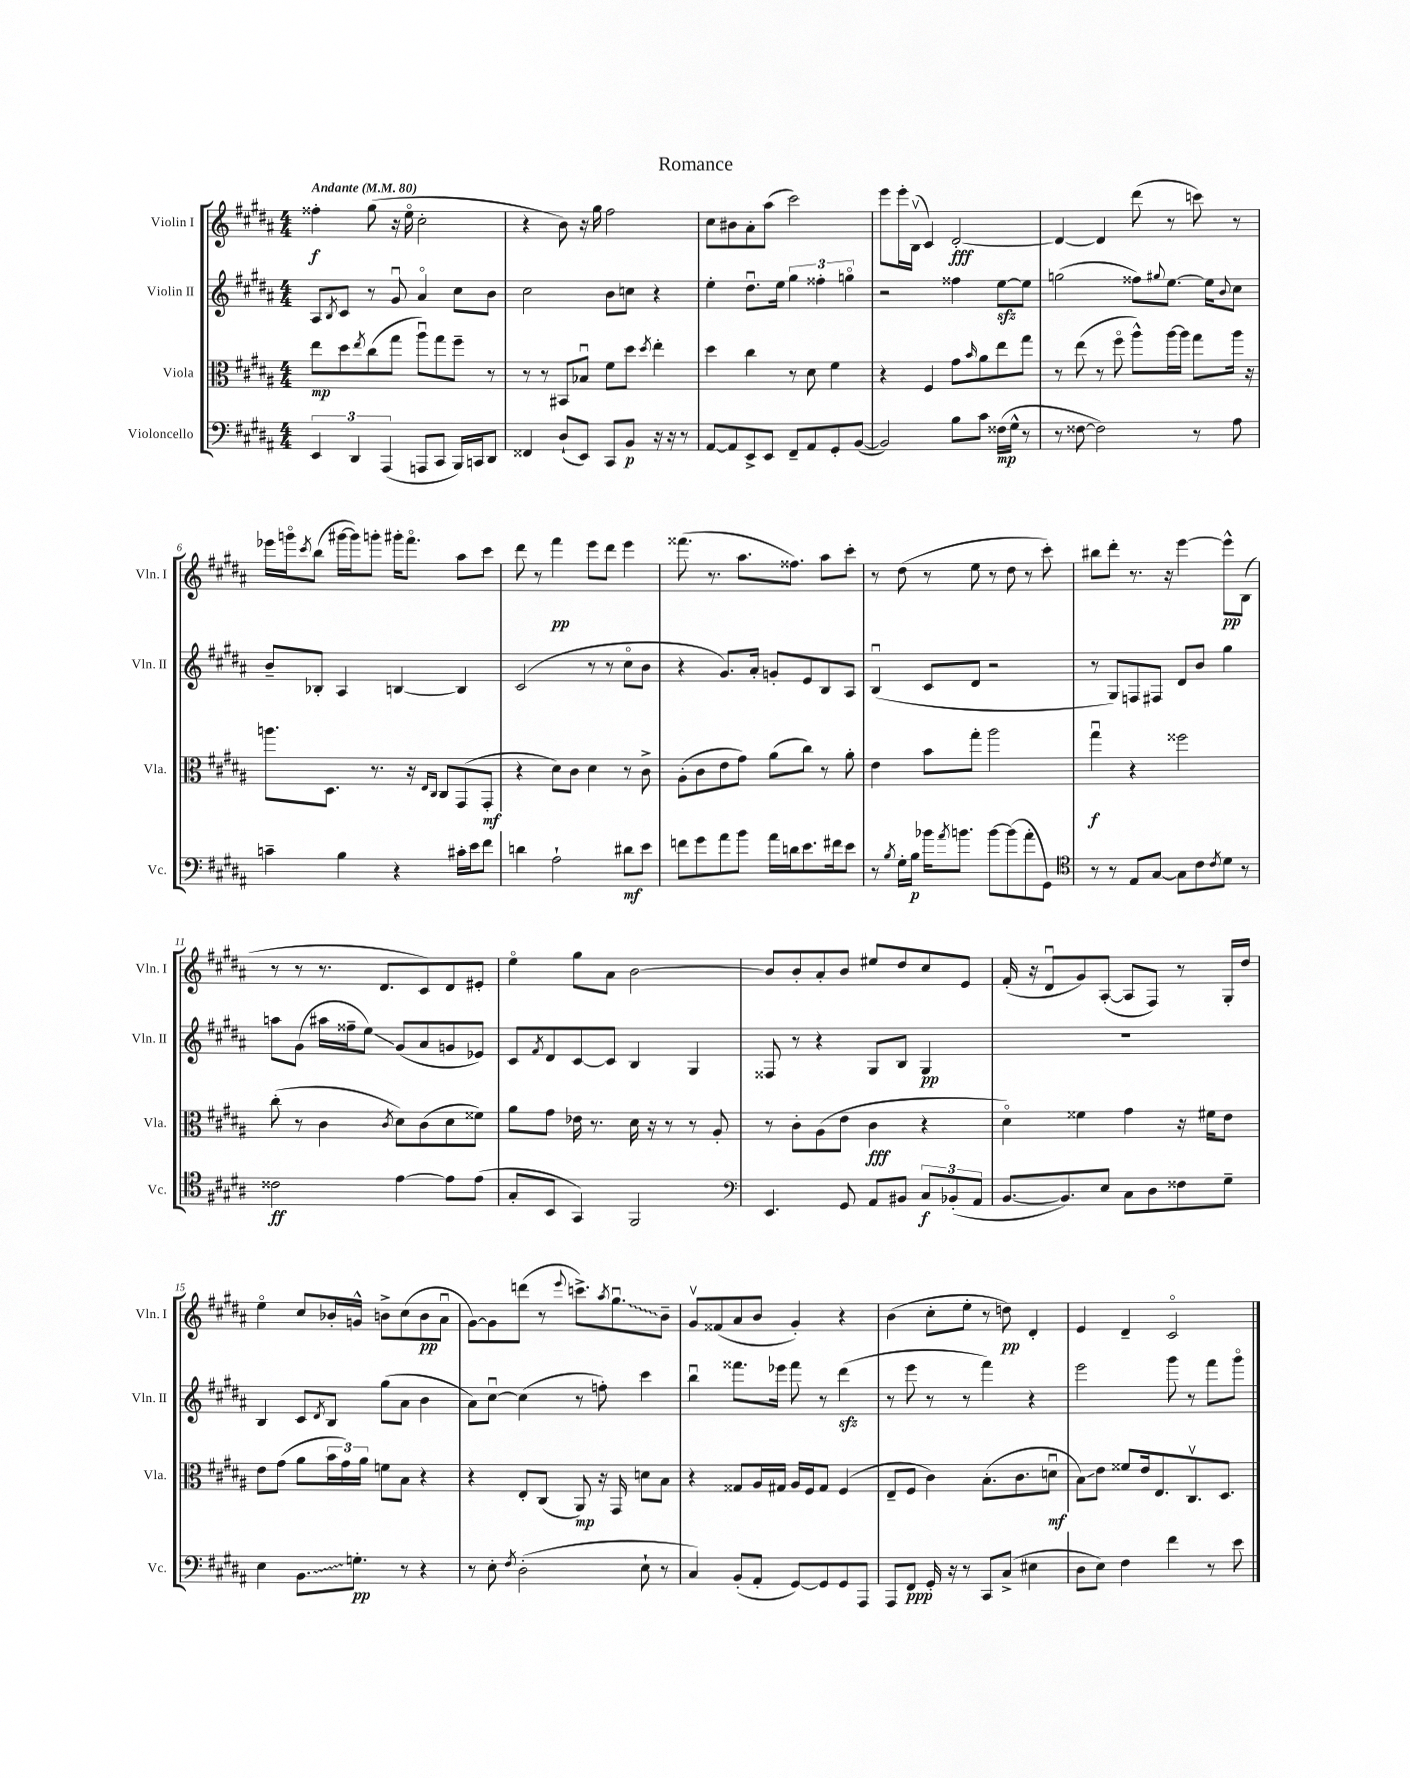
\header { title = "Romance" }
<<
\new StaffGroup <<
\new Staff = "s0" \with { instrumentName = "Violin I" shortInstrumentName = "Vln. I" } {
    \clef treble \key b \major \numericTimeSignature \time 4/4 \tempo "Andante" 4 = 80
    fisis''4-.\f gis''8( r16 e''16\flageolet cis''2-. |
    r4 b'8) r16 gis''16 fis''2 |
    cis''8 bis'8 ais'8-. ais''8( cis'''2) |
    e'''8 e'''16-. b16\upbow( cis'4) dis'2~-.\fff |
    dis'4~ dis'4 dis'''8( r8 c'''8) r8 |
    ees'''16 g'''16\flageolet \acciaccatura { cis'''8 } b''8( gis'''16~ gis'''16) g'''8-. gis'''16-. fis'''8.\flageolet ais''8 cis'''8 |
    dis'''8 r8 fis'''4\pp e'''8 dis'''8 e'''4 |
    fisis'''8.( r8. ais''8. fisis''8.) ais''8 cis'''8-. |
    r8 dis''8( r8 e''8 r8 dis''8 r8 cis'''8-.) |
    bis''8 dis'''8-. r8. r16 e'''4~ e'''8-^\pp b8( |
    r8 r8 r8. dis'8. cis'8) dis'8 eis'8-. |
    e''4\flageolet gis''8 ais'8 b'2~ |
    b'8 b'8-. ais'8-. b'8 eis''8 dis''8 cis''8 e'8 |
    fis'16-.( r16 dis'8\downbow gis'8) ais8~-.( ais8 fis8) r8 gis16-. dis''16 |
    e''4\flageolet cis''8 bes'16-. g'16-^ b'8-> cis''8( b'8\pp ais'8\downbow |
    gis'8~) gis'8 d'''8( r8 \appoggiatura { e'''8 } c'''8.->) \acciaccatura { ais''8 } \once \override Glissando.style = #'zigzag gis''8.\downbow\glissando b'8-- |
    gis'8\upbow fisis'8( ais'8 b'8 gis'4-.) r4 |
    b'4( cis''8-. e''8-. r8 d''8\pp) dis'4-. |
    e'4 dis'4-- cis'2\flageolet \bar "|." |
}
\new Staff = "s1" \with { instrumentName = "Violin II" shortInstrumentName = "Vln. II" } {
    \clef treble \key b \major \numericTimeSignature \time 4/4
    ais8 \acciaccatura { b8 } cis'8 r8 gis'8\downbow ais'4\flageolet cis''8 b'8 |
    cis''2 b'8 c''8 r4 |
    e''4-. dis''8.\downbow e''16 \tuplet 3/2 { gis''4 fisis''4-. g''4\flageolet } |
    r2 fisis''4 e''8~\sfz e''8 |
    g''2( fisis''8) \appoggiatura { gis''8 } e''8.~ e''16 \appoggiatura { b'8 } cis''8 |
    b'8-- bes8-. ais4 b4~ b4 |
    cis'2( r8 r8 cis''8\flageolet b'8 |
    r4 gis'8.) ais'16-. g'8-. e'8 b8 ais8 |
    b4\downbow( cis'8 dis'8 r2 |
    r8 gis8) f8 fis8 dis'8 b'8 gis''4 |
    a''8 gis'8( ais''16 fisis''16-- e''8\glissando) gis'8( ais'8 g'8 ees'8) |
    cis'8 \acciaccatura { fis'8 } dis'8 cis'8~ cis'8 b4 gis4 |
    fisis8 r8 r4 gis8 b8 gis4\pp |
    R1 |
    b4 cis'8 \acciaccatura { dis'8 } b8 gis''8( ais'8 b'4 |
    ais'8) cis''8~\downbow cis''4( r8 f''8-.) cis'''4 |
    b''4\downbow fisis'''8. ees'''16 fisis'''8 r8 dis'''4\sfz( |
    r8 e'''8 r8 r8 fis'''4) r4 |
    e'''2 gis'''8 r8 fis'''8 gis'''8\flageolet \bar "|." |
}
\new Staff = "s2" \with { instrumentName = "Viola" shortInstrumentName = "Vla." } {
    \clef alto \key b \major \numericTimeSignature \time 4/4
    e''8\mp dis''8 \acciaccatura { e''8 } cis''8( gis''8 ais''8\downbow) gis''8 fis''8-- r8 |
    r8 r8 bis,8 bes8\downbow fis'8 dis''8 \acciaccatura { dis''8 } e''4-. |
    dis''4 cis''4 r8 dis'8 fis'4 |
    r4 fis4 gis'8 \grace { b'16 } ais'8 e''8 gis''8 |
    r8 e''8( r8 fis''8\flageolet ais''8-^) ais''16~ ais''16 gis''8 ais''16 r16 |
    a''8. dis8. r8. r16 \grace { e16 cis16 } cis8 gis,8( gis,8-.\mf |
    r4 dis'8) cis'8 dis'4 r8 cis'8-> |
    ais8-.( cis'8 e'8 gis'8) ais'8( cis''8) r8 ais'8-. |
    e'4 b'8 gis''8-. ais''2 |
    gis''4\downbow\f r4 fisis''2 |
    cis''8-.( r8 cis'4 \acciaccatura { cis'8 } dis'8) cis'8( dis'8 fisis'8) |
    ais'8 gis'8 ees'16 r8. dis'16 r16 r8 r8 ais8-. |
    r8 cis'8-. ais8( e'8 cis'4\fff r4 |
    dis'4\flageolet) fisis'4 gis'4 r16 fis'16 e'8 |
    e'8 gis'8( ais'8 \tuplet 3/2 { b'16 gis'16) ais'16 } f'8 b8 r4 |
    r4 e8-. cis8( ais,8\mp) r16 gis,16 d'8 b8 |
    r4 gisis8 ais16 gis16 ais16 fis16 gis8 fis4( |
    e8-- fis8 cis'4) b8.-.( cis'8. d'8\downbow\mf |
    b8\glissando) e'8 fisis'8 e'16 e8. cis8.\upbow dis8. \bar "|." |
}
\new Staff = "s3" \with { instrumentName = "Violoncello" shortInstrumentName = "Vc." } {
    \clef bass \key b \major \numericTimeSignature \time 4/4
    \tuplet 3/2 { e,4 dis,4 ais,,4( } a,,8 cis,8 b,,16) c,16 dis,8 |
    fisis,4 dis8-!( e,8) cis,8 b,8\p r16 r16 r8 |
    ais,8~ ais,8 e,8-> e,8 fis,8-- ais,8 gis,8-. b,8~( |
    b,2) b8 cis'8 fisis16\mp( gis16-^ r8 |
    r8 fisis8~ fisis2) r8 ais8 |
    c'4-- b4 r4 cis'16-. e'16 fis'8 |
    d'4 ais2-! dis'8\mf e'8 |
    f'8 gis'8 ais'8 b'8 ais'16 d'16 e'8. fis'16 e'8 |
    r8 \acciaccatura { b8 } gis16-. b16\p bes'16 \acciaccatura { ais'8 } b'8. b'8~ b'8( ais'8-. gis,8) |
    \clef tenor r8 r8 e8 gis8~ gis8 cis'8 \acciaccatura { cis'8 } dis'8 r8 |
    cisis'2\ff e'4~ e'8 e'8( |
    gis8-. b,8 gis,4) fis,2 |
    \clef bass e,4. gis,8 ais,8 bis,8 \tuplet 3/2 { cis8\f bes,8-.( ais,8 } |
    b,8.~ b,8.) e8 cis8 dis8 fisis8 gis8-- |
    e4 \once \override Glissando.style = #'zigzag b,8.\glissando g8.-.\pp r8 r4 |
    r8 e8-. \acciaccatura { fis8 } dis2-.( e8-! r8 |
    cis4) b,8-.( ais,8-. gis,8~) gis,8 gis,8 ais,,8 |
    ais,,8 fis,8\ppp gis,16-. r16 r8 cis,8 cis8->( eis4 |
    dis8 e8) fis4 fis'4 r8 e'8 \bar "|." |
}
>>
>>
